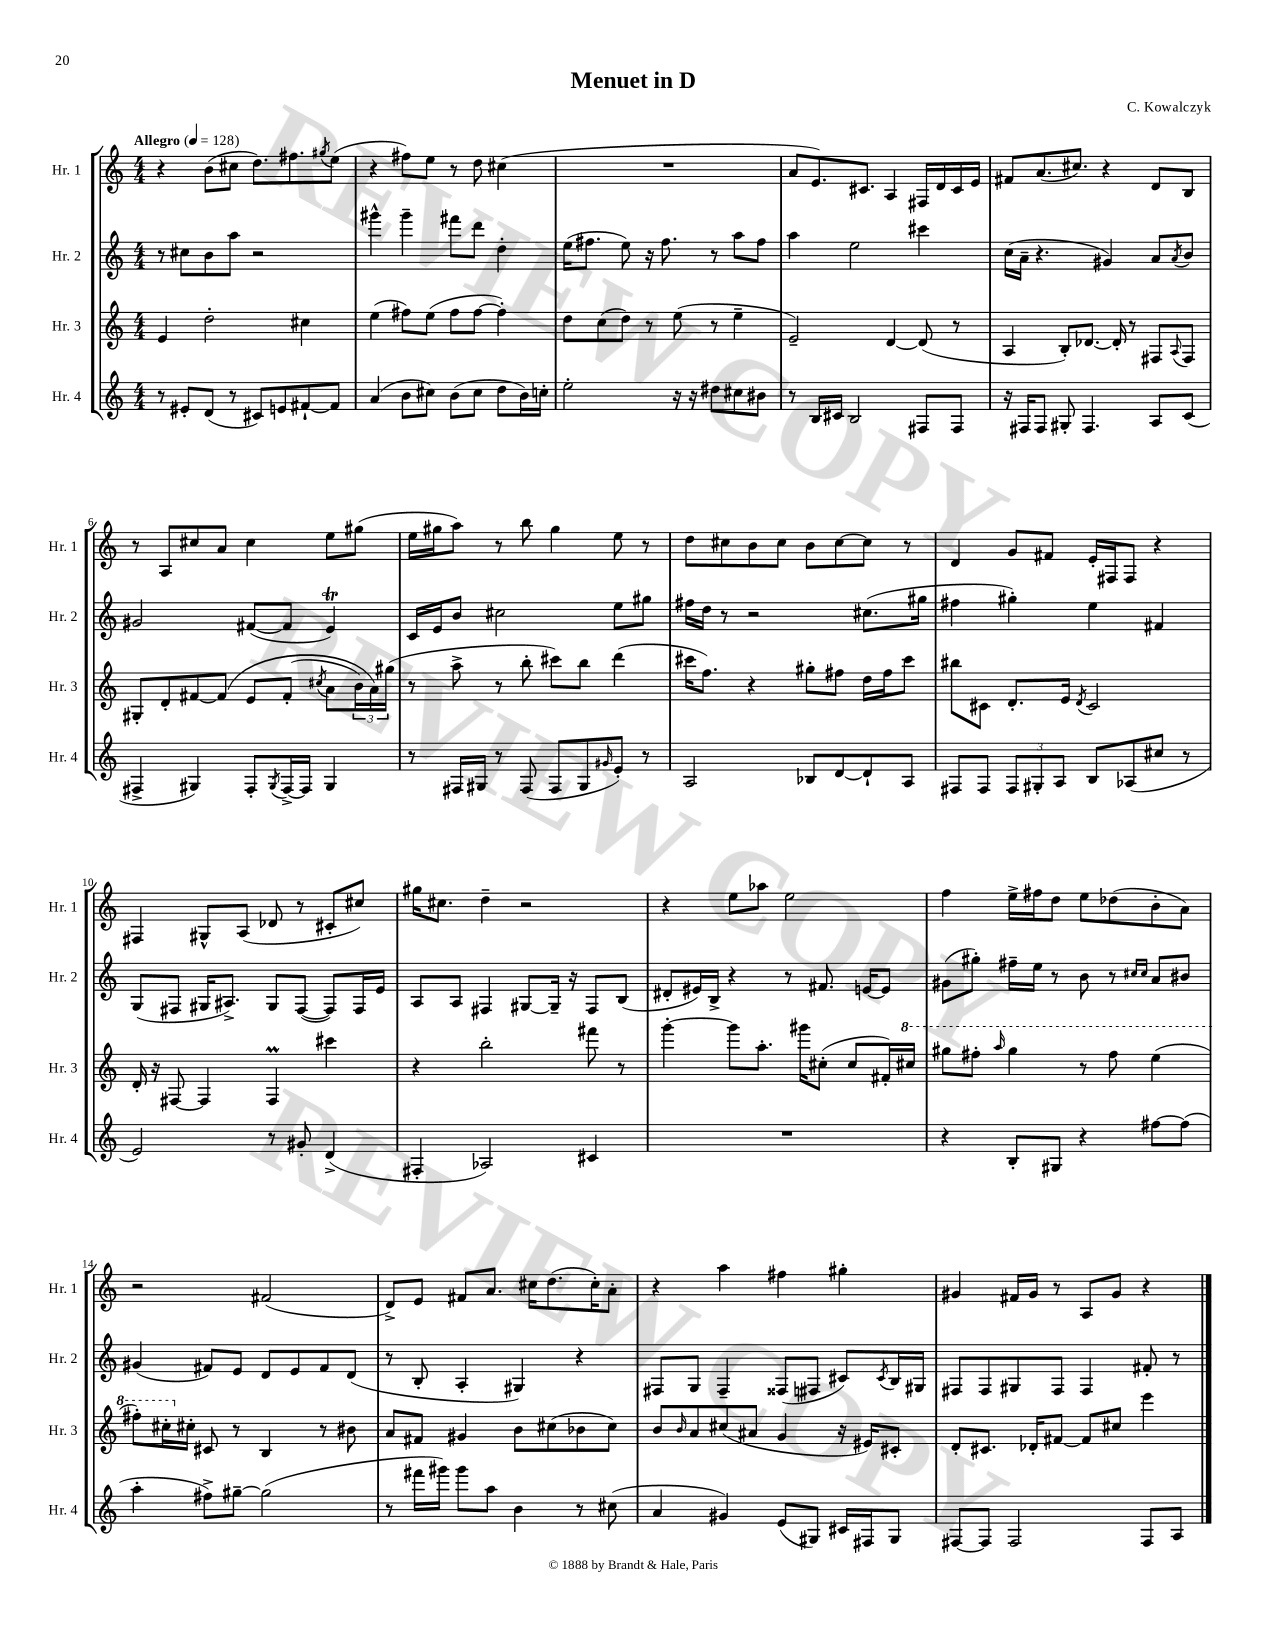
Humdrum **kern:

**kern	**kern	**kern	**kern
*part4	*part3	*part2	*part1
*staff4	*staff3	*staff2	*staff1
*I"Hr. 4	*I"Hr. 3	*I"Hr. 2	*I"Hr. 1
*I'Hr. 4	*I'Hr. 3	*I'Hr. 2	*I'Hr. 1
*clefG2	*clefG2	*clefG2	*clefG2
*k[]	*k[]	*k[]	*k[]
*M4/4	*M4/4	*M4/4	*M4/4
*MM128	*MM128	*MM128	*MM128
=1	=1	=1	=1
!	!	!	!LO:TX:a:B:t=Allegro
8r	4e/	8r	4r
8e#X'/L	.	8cc#X\L	.
(8d/J	2dd'\	8b\	(8b\L
8r	.	8aa\J	8cc#X\J
8c#X/L)	.	2r	8.dd\L)
8en/	.	.	.
.	.	.	8.ff#X\
[8f#X`/	4cc#X\	.	.
.	.	.	8qgg#X/
8f#/J]	.	.	(8ee\J
=2	=2	=2	=2
(4a/	(4ee\	4ggg#X^^\	4r
8b\L	8ff#X\L)	4ggg#~\	8ff#X\L)
8cc#X\J)	(8ee\J	.	8ee\J
(8b\L	8ff#\L	8fff#X\L	8r
8cc#\J	[8ff#\J	8ddd\J	8dd\
8dd\L	4ff#'\])	4dd'\	(4cc#X\
16b\L)	.	.	.
16ccn'\JJ	.	.	.
=3	=3	=3	=3
2ee'\	8dd\L	(16ee\KL	1r
.	.	8.ff#X\J	.
.	(8cc\	.	.
.	8dd\J)	8ee\)	.
.	8r	16r	.
.	.	8.ff#\	.
16r	(8ee\	.	.
16r	.	.	.
8dd#X\L	8r	8r	.
8cc#X\	4ee~\	8aa\L	.
8b#X\J	.	8ff#\J	.
=4	=4	=4	=4
8r	2e~/)	4aa\	8a/L
16B/LL	.	.	8.e/)
16c#X/JJ	.	.	.
2B/	.	2ee\	.
.	.	.	8.c#X/J
.	[4d/	.	4A/
8F#X/L	(8d/]	4ccc#X\	16F#X/LL
.	.	.	16d/
8F#/J	8r	.	16c#/
.	.	.	16e/JJ
=5	=5	=5	=5
16r	4A/	(16cc\LL	8f#X/L
16F#X/KL	.	16a~\JJ	.
8F#/J	.	4.r	(8.a/
8G#X'/	8B'/L)	.	.
.	.	.	8.cc#X/J)
4.F#/	[8.d-X/J	.	.
.	.	4g#X/)	4r
.	16d-'/]	.	.
.	8r	.	.
8A/L	8F#X/L	8a/L	8d/L
.	8qqA/	8qa/	.
(8c/J	8F#/J	8b/J	8B/J
!!LO:LB:g=z
=6	=6	=6	=6
4F#X^/	8G#X'/L	2g#X/	8r
.	8d'/	.	8A/L
4G#X/)	[8f#X/	.	8cc#X/
.	(8f#/J]	.	8a/J
8F#'/L	8e/L	([8f#X/L	4cc#\
8qG#/	.	.	.
[16F#^/L	(8f#'/J	8f#/J]	.
16F#/JJ]	.	.	.
.	8qcc#X/	.	.
4G#/	8a\L	4et/)	8ee\L
.	24b\L)	.	(8gg#X\J
.	24a\)	.	.
.	(24gg#X\JJ	.	.
=7	=7	=7	=7
8r	8r	16c/LL	16ee\LL
.	.	16e/J	16gg#X\J
16F#X/LL	8aa^\	8b/J	8aa\J)
16G#X/JJ	.	.	.
8r	8r	2cc#X\	8r
(8F#/	8bb'\	.	8bb\
8F#/L	8ccc#X\L)	.	4gg#\
8G#/	8bb\J	.	.
16qqg#X/	.	.	.
8e'/J)	(4ddd\	8ee\L	8ee\
8r	.	8gg#X\J	8r
=8	=8	=8	=8
2A/	16ccc#X\KL	16ff#X\LL	8dd\L
.	8.ff\J)	16dd\JJ	.
.	.	8r	8cc#X\
.	4r	2r	8b\
.	.	.	8cc#\J
8B-X/L	8gg#X'\L	.	8b\L
[8d/	8ff#X\J	.	[8cc#\
8d`/]	16dd\LL	(8.cc#X\L	8cc#\J]
.	16ff#\J	.	.
8A/J	8ccc#\J	.	8r
.	.	16gg#X\Jk	.
=9	=9	=9	=9
8F#X/L	8bb#X\L	4ff#X\	4d/
8F#/J	8c#X\J	.	.
12F#/L	8.d'/L	4gg#X'\)	8g/L
12G#X'/	.	.	.
.	.	.	8f#X/J
12A/J	.	.	.
.	16e/Jk	.	.
.	8qd/	.	.
8B/L	2c#/	4ee\	16e'/LL
.	.	.	16F#X/J
(8A-X/	.	.	8F#/J
8cc#X/J	.	4f#X/	4r
8r	.	.	.
!!LO:LB:g=z
=10	=10	=10	=10
2e/)	16d'/	(8G/L	4F#X/
.	16r	.	.
.	[8F#X/	8F#X/J	.
.	4F#/]	16G#X/KL	8G#X^^/L
.	.	8.A#X^/J)	.
.	.	.	(8A/J
8r	4F#m/	8G#/L	8d-X/
8g#X'/	.	([8F#/J	8r
(4d^/	4ccc#X\	8F#/L])	8c#X'/L
.	.	16F#/L	8cc#X/J)
.	.	16e/JJ	.
=11	=11	=11	=11
4F#X'/	4r	8A/L	16gg#X\KL
.	.	.	8.cc#X\J
.	.	8A/J	.
2A-X/)	2bb'\	4F#X/	4dd~\
.	.	[8G#X/L	2r
.	.	16G#~/Jk]	.
.	.	16r	.
4c#X/	8fff#X\	8F#/L	.
.	8r	(8B/J	.
=12	=12	=12	=12
1r	[4ggg'\	8d#X'/L	4r
.	.	16e#X/L)	.
.	.	16B^/JJ	.
.	8ggg\L]	4r	8ee\L
.	8.aa'\J	.	8aa-X\J
.	.	8r	2ee\
.	16ggg#X\KL	.	.
.	(8cc#X'\J	8.f#X/	.
.	8cc#/L	.	.
.	.	[16en/KL	.
.	16f#X'/L)	8e/J]	.
*	*8va	*	*
.	16ccc#X/JJ	.	.
=13	=13	=13	=13
4r	8ggg#X\L	(8g#X\L	4ff\
.	8fff#X'\J	8gg#X'\J)	.
.	16qqaaa/	.	.
8B'/L	4ggg#\	16ff#X~\LL	16ee^\LL
.	.	16ee\JJ	16ff#X\J
8G#X/J	.	8r	8dd\J
4r	8r	8b\	8ee\L
.	8fff#\	8r	(8dd-X\
.	.	16qqcc#X/LL	.
.	.	16qqcc#/JJ	.
[8ff#X\L	(4eee\	8a/L	8b'\
(8ff#\J]	.	8b#X/J	8a\J)
!!LO:LB:g=z
=14	=14	=14	=14
4aa'\	8fff#X'\L)	(4g#X/	2r
.	16ccc#X'\L	.	.
*	*X8va	*	*
.	16cc#X'\JJ	.	.
8ff#X^\L)	8c#X/	8f#X/L)	.
[8gg#X~\J	8r	8e/J	.
(2gg#\]	4B/	8d/L	(2f#X/
.	.	8e/	.
.	8r	8f#/	.
.	8b#X\	(8d/J	.
=15	=15	=15	=15
8r	8a/L	8r	8d^/L)
16fff#X\LL	8f#X/J	8B'/	8e/J
16ggg#X\JJ)	.	.	.
8ggg#\L	4g#X/	4A'/	8f#X/L
8aa\J	.	.	8.a/J
4b\	8b\L	4G#X/)	.
.	.	.	16cc#X\KL
.	(8cc#X\	.	(8.dd\
8r	8b-X\	4r	.
.	.	.	16cc#'\K)
(8cc#X\	8cc#\J)	.	8a'\J
=16	=16	=16	=16
4a/	8b/L	8F#X/L	4r
.	16qqb/	.	.
.	8a/	8G/J	.
4g#X/)	(8cc#X/	4F#~/	4aa\
.	8a#X/J	.	.
(8e/L	4g/	(8F##X/L	4ff#X\
8G#X/J)	.	8F#X/J	.
16c#X/LL	16r	8c#X/L)	4gg#X'\
16F#X/J	16e#X/KL)	.	.
.	.	8qc#/	.
8G#/J	8c#X'/J	16B/L	.
.	.	16G#X/JJ	.
=17	=17	=17	=17
[8F#X/L	8d'/L	8F#X/L	4g#X/
8F#/J]	8.c#X/J	8F#/	.
2F#/	.	8G#X/	16f#X/LL
.	16d-X'/KL	.	16g#/JJ
.	[8f#X/J	8F#/J	8r
.	8f#/L]	4F#/	8A/L
.	8cc#X/J	.	8g#/J
8F#/L	4eee\	8f#X'/	4r
8A/J	.	8r	.
==	==	==	==
*-	*-	*-	*-
